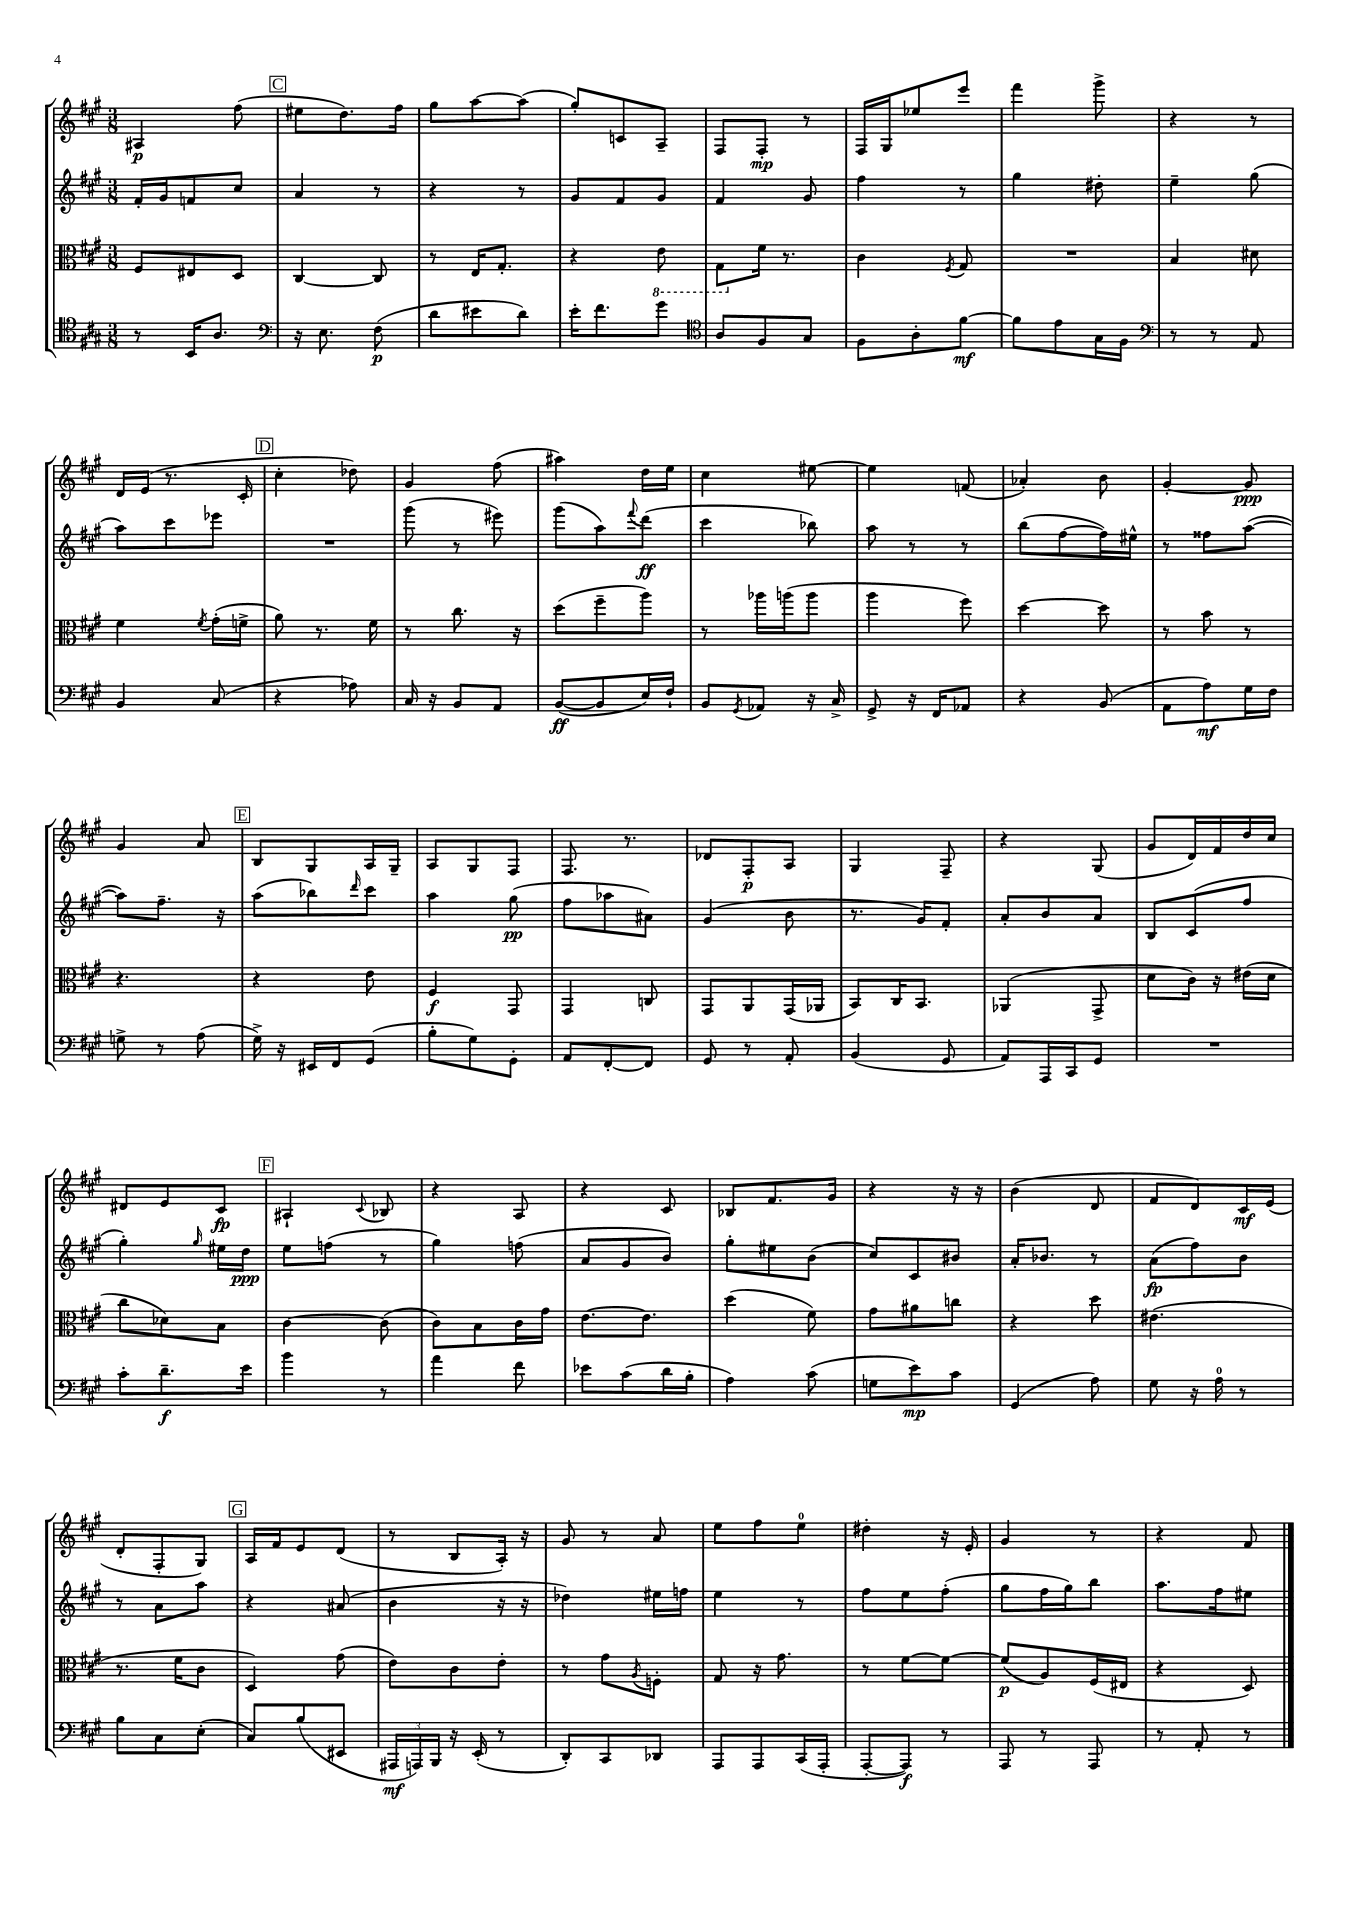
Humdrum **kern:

**kern	**dynam	**kern	**dynam	**kern	**dynam	**kern	**dynam
*part4	*part4	*part3	*part3	*part2	*part2	*part1	*part1
*staff4	*staff4	*staff3	*staff3	*staff2	*staff2	*staff1	*staff1
*clefC4	*	*clefC3	*	*clefG2	*	*clefG2	*
*k[f#c#g#]	*	*k[f#c#g#]	*	*k[f#c#g#]	*	*k[f#c#g#]	*
*M3/8	*	*M3/8	*	*M3/8	*	*M3/8	*
=20	=20	=20	=20	=20	=20	=20	=20
8r	.	8F#/L	.	16f#'/LL	.	4A#X/	p
.	.	.	.	16g#/J	.	.	.
16BB/KL	.	8E#X/	.	8fn/	.	.	.
8.A/J	.	.	.	.	.	.	.
.	.	8D/J	.	8cc#/J	.	(8ff#\	.
!!LO:REH:place=s1:t=C
=21	=21	=21	=21	=21	=21	=21	=21
*clefF4	*	*	*	*	*	*	*
16r	.	[4C#/	.	4a/	.	8ee#X\L	.
8.E\	.	.	.	.	.	.	.
.	.	.	.	.	.	8.dd\)	.
(8F#\	p	8C#/]	.	8r	.	.	.
.	.	.	.	.	.	16ff#\Jk	.
=22	=22	=22	=22	=22	=22	=22	=22
8d\L	.	8r	.	4r	.	8gg#\L	.
8e#X\	.	16E/KL	.	.	.	[8aa\	.
.	.	8.G#'/J	.	.	.	.	.
8d\J)	.	.	.	8r	.	(8aa\J]	.
=23	=23	=23	=23	=23	=23	=23	=23
16e'\KL	.	4r	.	8g#/L	.	8gg#'/L)	.
8.f#\	.	.	.	.	.	.	.
.	.	.	.	8f#/	.	8cn/	.
*	*	*8ba	*	*	*	*	*
8g#\J	.	8E\	.	8g#/J	.	8A~/J	.
=24	=24	=24	=24	=24	=24	=24	=24
*clefC4	*	*	*	*	*	*	*
8A/L	.	8GG#\L	.	4f#/	.	8F#/L	.
*	*	*X8ba	*	*	*	*	*
8F#/	.	16f#\Jk	.	.	.	8F#'/J	mp
.	.	8.r	.	.	.	.	.
8G#/J	.	.	.	8g#/	.	8r	.
=25	=25	=25	=25	=25	=25	=25	=25
8F#\L	.	4c#\	.	4ff#\	.	16F#/LL	.
.	.	.	.	.	.	16G#/J	.
8A'\	.	.	.	.	.	8ee-X/	.
.	.	8qF#/	.	.	.	.	.
[8f#\J	mf	8G#/	.	8r	.	8eee/J	.
=26	=26	=26	=26	=26	=26	=26	=26
8f#\L]	.	4.r	.	4gg#\	.	4fff#\	.
8e\	.	.	.	.	.	.	.
16G#\L	.	.	.	8dd#X'\	.	8ggg#^\	.
16F#\JJ	.	.	.	.	.	.	.
=27	=27	=27	=27	=27	=27	=27	=27
*clefF4	*	*	*	*	*	*	*
8r	.	4B/	.	4ee~\	.	4r	.
8r	.	.	.	.	.	.	.
8AA/	.	8d#X\	.	(8gg#\	.	8r	.
!!LO:LB:g=z
=28	=28	=28	=28	=28	=28	=28	=28
4BB/	.	4f#\	.	8aa\L)	.	16d/LL	.
.	.	.	.	.	.	(16e/JJ	.
.	.	.	.	8ccc#\	.	8.r	.
.	.	8qf#/	.	.	.	.	.
(8C#/	.	(16g#'\LL	.	8eee-X\J	.	.	.
.	.	16fn^\JJ	.	.	.	16c#'/	.
!!LO:REH:place=s1:t=D
=29	=29	=29	=29	=29	=29	=29	=29
4r	.	8a\)	.	4.r	.	4cc#'\	.
.	.	8.r	.	.	.	.	.
8A-X\)	.	.	.	.	.	8dd-X\)	.
.	.	16f#\	.	.	.	.	.
=30	=30	=30	=30	=30	=30	=30	=30
16C#/	.	8r	.	(8ggg#\	.	4g#/	.
16r	.	.	.	.	.	.	.
8BB/L	.	8.cc#\	.	8r	.	.	.
8AA/J	.	.	.	8eee#X\)	.	(8ff#\	.
.	.	16r	.	.	.	.	.
=31	=31	=31	=31	=31	=31	=31	=31
([8BB/L	ff	(8dd\L	.	(8ggg#\L	.	4aa#X\)	.
8BB/]	.	8ff#~\	.	8aa\)	.	.	.
.	.	.	.	8qqfff#/	.	.	.
16E/L)	.	8aa\J)	.	(8ddd\J	ff	16dd\LL	.
16F#`/JJ	.	.	.	.	.	16ee\JJ	.
=32	=32	=32	=32	=32	=32	=32	=32
8BB/L	.	8r	.	4ccc#\	.	4cc#\	.
8qGG#/	.	.	.	.	.	.	.
8AA-X/J	.	16aa-X\LL	.	.	.	.	.
.	.	(16aan\J	.	.	.	.	.
16r	.	8aa\J	.	8bb-X\)	.	[8ee#X\	.
16C#^/	.	.	.	.	.	.	.
=33	=33	=33	=33	=33	=33	=33	=33
8GG#^/	.	4aa\	.	8aa\	.	4ee#\]	.
16r	.	.	.	8r	.	.	.
16FF#/KL	.	.	.	.	.	.	.
8AA-X/J	.	8ff#\)	.	8r	.	(8fn/	.
=34	=34	=34	=34	=34	=34	=34	=34
4r	.	[4dd\	.	(8bb\L	.	4a-X'/)	.
.	.	.	.	[8ff#\	.	.	.
(8BB/	.	8dd\]	.	16ff#\L])	.	8b\	.
.	.	.	.	16ee#X^^\JJ	.	.	.
=35	=35	=35	=35	=35	=35	=35	=35
8AA\L	.	8r	.	8r	.	[4g#'/	.
8A\)	mf	8b\	.	8ff##X\L	.	.	.
16G#\L	.	8r	.	([8aa\J	.	8g#/]	ppp
16F#\JJ	.	.	.	.	.	.	.
!!LO:LB:g=z
=36	=36	=36	=36	=36	=36	=36	=36
8Gn^\	.	4.r	.	8aa\L])	.	4g#/	.
8r	.	.	.	8.ff#~\J	.	.	.
(8A\	.	.	.	.	.	8a/	.
.	.	.	.	16r	.	.	.
!!LO:REH:place=s1:t=E
=37	=37	=37	=37	=37	=37	=37	=37
16G#^\)	.	4r	.	(8aa\L	.	8B/L	.
16r	.	.	.	.	.	.	.
16EE#X/LL	.	.	.	8bb-X\)	.	8G#/	.
16FF#/J	.	.	.	.	.	.	.
.	.	.	.	16qqddd/	.	.	.
(8GG#/J	.	8e\	.	8ccc#\J	.	16A/L	.
.	.	.	.	.	.	16G#~/JJ	.
=38	=38	=38	=38	=38	=38	=38	=38
8B'\L	.	4F#/	f	4aa\	.	8A/L	.
8G#\)	.	.	.	.	.	8G#/	.
8GG#'\J	.	8GG#/	.	(8gg#\	pp	8F#/J	.
=39	=39	=39	=39	=39	=39	=39	=39
8AA/L	.	4GG#/	.	8ff#\L	.	8.F#/	.
[8FF#'/	.	.	.	8aa-X\	.	.	.
.	.	.	.	.	.	8.r	.
8FF#/J]	.	8Cn/	.	8a#X\J)	.	.	.
=40	=40	=40	=40	=40	=40	=40	=40
8GG#/	.	8GG#/L	.	(4g#/	.	8d-X/L	.
8r	.	8AA/	.	.	.	8F#'/	p
8AA'/	.	(16GG#/L	.	8b\	.	8A/J	.
.	.	16AA-X/JJ	.	.	.	.	.
=41	=41	=41	=41	=41	=41	=41	=41
(4BB/	.	8BB/L)	.	8.r	.	4G#/	.
.	.	16C#/K	.	.	.	.	.
.	.	8.BB/J	.	16g#/KL)	.	.	.
8GG#/	.	.	.	8f#'/J	.	8F#~/	.
=42	=42	=42	=42	=42	=42	=42	=42
8AA/L)	.	(4AA-X/	.	8a'/L	.	4r	.
16AAA/L	.	.	.	8b/	.	.	.
16CC#/J	.	.	.	.	.	.	.
8GG#/J	.	8GG#^/	.	8a/J	.	(8G#/	.
=43	=43	=43	=43	=43	=43	=43	=43
4.r	.	8d\L	.	8B/L	.	8g#/L	.
.	.	16c#\Jk)	.	(8c#/	.	16d/L)	.
.	.	16r	.	.	.	16f#/	.
.	.	(16e#X\LL	.	8ff#/J	.	16dd/	.
.	.	16d\JJ	.	.	.	16cc#/JJ	.
!!LO:LB:g=z
=44	=44	=44	=44	=44	=44	=44	=44
8c#'\L	.	8cc#\L	.	4gg#'\)	.	8d#X/L	.
8.d~\	f	8d-X\)	.	.	.	8e/	.
.	.	.	.	16qqgg#/	.	.	.
.	.	8B\J	.	16ee#X\LL	.	8c#/J	fp
16e\Jk	.	.	.	16dd\JJ	ppp	.	.
!!LO:REH:place=s1:t=F
=45	=45	=45	=45	=45	=45	=45	=45
4b\	.	[4c#\	.	8ee\L	.	4A#X`/	.
.	.	.	.	(8ffn\J	.	.	.
.	.	.	.	.	.	8qqc#/	.
8r	.	(8c#\]	.	8r	.	8B-X/	.
=46	=46	=46	=46	=46	=46	=46	=46
4a\	.	8c#\L)	.	4gg#\)	.	4r	.
.	.	8B\	.	.	.	.	.
8f#\	.	16c#\L	.	(8ffn\	.	8A/	.
.	.	16g#\JJ	.	.	.	.	.
=47	=47	=47	=47	=47	=47	=47	=47
8e-X\L	.	[8.e\L	.	8a/L	.	4r	.
(8c#\	.	.	.	8g#/	.	.	.
.	.	8.e\J]	.	.	.	.	.
16d\L	.	.	.	8b/J)	.	8c#/	.
16B'\JJ	.	.	.	.	.	.	.
=48	=48	=48	=48	=48	=48	=48	=48
4A\)	.	(4dd\	.	8gg#'\L	.	8B-X/L	.
.	.	.	.	8ee#X\	.	8.f#/	.
(8c#\	.	8f#\)	.	(8b\J	.	.	.
.	.	.	.	.	.	16g#/Jk	.
=49	=49	=49	=49	=49	=49	=49	=49
8Gn\L	.	8g#\L	.	8cc#/L)	.	4r	.
8e\)	mp	8a#X\	.	8c#/	.	.	.
8c#\J	.	8ccn\J	.	8b#X/J	.	16r	.
.	.	.	.	.	.	16r	.
=50	=50	=50	=50	=50	=50	=50	=50
(4GG#/	.	4r	.	16a'/KL	.	(4b\	.
.	.	.	.	8.b-X/J	.	.	.
8A\)	.	8dd\	.	8r	.	8d/	.
=51	=51	=51	=51	=51	=51	=51	=51
8G#\	.	(4.e#X\	.	(8a\L	fp	8f#/L	.
16r	.	.	.	8ff#\)	.	8d/)	.
16A\	.	.	.	.	.	.	.
8r	.	.	.	8b\J	.	16c#/L	mf
.	.	.	.	.	.	(16e/JJ	.
!!LO:LB:g=z
=52	=52	=52	=52	=52	=52	=52	=52
8B\L	.	8.r	.	8r	.	8d'/L	.
8C#\	.	.	.	8a\L	.	8F#'/	.
.	.	16f#\KL	.	.	.	.	.
(8E'\J	.	8c#\J	.	8aa\J	.	8G#/J)	.
!!LO:REH:place=s1:t=G
=53	=53	=53	=53	=53	=53	=53	=53
8C#/L)	.	4D/)	.	4r	.	16A/LL	.
.	.	.	.	.	.	16f#/J	.
(8B/	.	.	.	.	.	8e/	.
8EE#X/J	.	(8g#\	.	(8a#X/	.	(8d/J	.
=54	=54	=54	=54	=54	=54	=54	=54
24AAA#X/LL	mf	8e\L)	.	4b\	.	8r	.
24AAAn/)	.	.	.	.	.	.	.
24BBB/JJ	.	.	.	.	.	.	.
16r	.	8c#\	.	.	.	8B/L	.
(16EE'/	.	.	.	.	.	.	.
8r	.	8e'\J	.	16r	.	16A'/Jk)	.
.	.	.	.	16r	.	16r	.
=55	=55	=55	=55	=55	=55	=55	=55
8DD'/L)	.	8r	.	4dd-X\)	.	8g#/	.
8CC#/	.	8g#\L	.	.	.	8r	.
.	.	8qA/	.	.	.	.	.
8DD-X/J	.	8Fn'\J	.	16ee#X\LL	.	8a/	.
.	.	.	.	16ffn\JJ	.	.	.
=56	=56	=56	=56	=56	=56	=56	=56
8AAA/L	.	8G#/	.	4ee\	.	8ee\L	.
8AAA/	.	16r	.	.	.	8ff#\	.
.	.	8.g#\	.	.	.	.	.
(16CC#/L	.	.	.	8r	.	8ee\J	.
16AAA'/JJ	.	.	.	.	.	.	.
=57	=57	=57	=57	=57	=57	=57	=57
[8AAA'/L	.	8r	.	8ff#\L	.	4dd#X'\	.
8AAA/J])	f	[8f#\L	.	8ee\	.	.	.
8r	.	8f#\J_	.	(8ff#'\J	.	16r	.
.	.	.	.	.	.	16e'/	.
=58	=58	=58	=58	=58	=58	=58	=58
8AAA/	.	(8f#/L]	p	8gg#\L	.	4g#/	.
8r	.	8A/)	.	16ff#\L	.	.	.
.	.	.	.	16gg#\J)	.	.	.
8AAA/	.	(16F#/L	.	8bb\J	.	8r	.
.	.	16E#X/JJ	.	.	.	.	.
=59	=59	=59	=59	=59	=59	=59	=59
8r	.	4r	.	8.aa\L	.	4r	.
8AA'/	.	.	.	.	.	.	.
.	.	.	.	16ff#\k	.	.	.
8r	.	8D/)	.	8ee#X\J	.	8f#/	.
==	==	==	==	==	==	==	==
*-	*-	*-	*-	*-	*-	*-	*-
